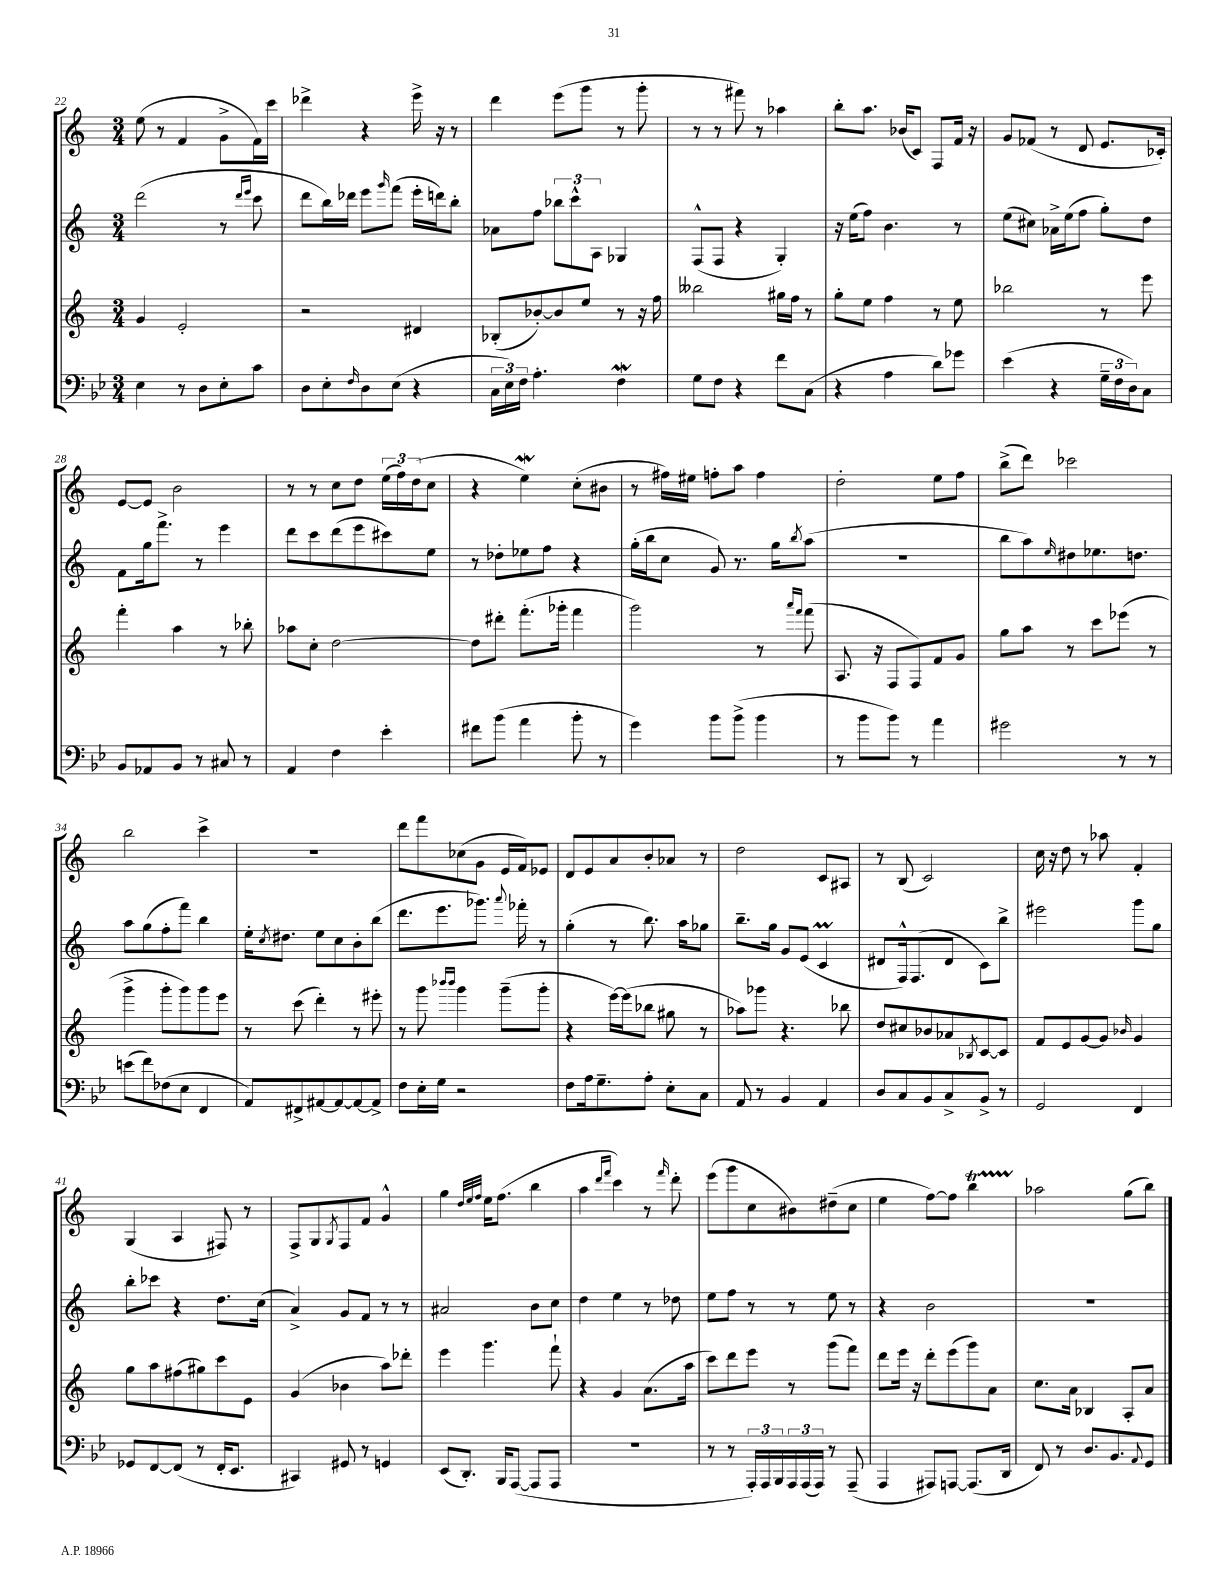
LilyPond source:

<<
\new StaffGroup <<
\new Staff = "s0" {
    \clef treble \key c \major \numericTimeSignature \time 3/4
    e''8( r8 f'4 g'8-> f'16) c'''16 |
    des'''4-> r4 e'''16-> r16 r8 |
    d'''4 e'''8( g'''8 r8 g'''8-. |
    r8 r8 fis'''8) r8 aes''4 |
    b''8-. a''8. bes'16( c'8) f8 f'16 r16 |
    g'8 fes'8( r8 d'8 e'8. ces'16-.) |
    e'8~ e'8 b'2 |
    r8 r8 c''8 d''8 \tuplet 3/2 { e''16( f''16) d''16( } c''8 |
    r4 e''4\mordent) c''8-.( bis'8 |
    r8 fis''16) eis''16 f''8-. a''8 f''4 |
    d''2-. e''8 f''8 |
    b''8->( d'''8) ces'''2 |
    b''2 c'''4-> |
    R2. |
    d'''8 f'''8 ces''8( g'8 e'16 f'16) ees'8 |
    d'8 e'8 a'8 b'8-. aes'8 r8 |
    d''2 c'8 ais8 |
    r8 b8( c'2) |
    c''16 r16 d''8 r8 aes''8 f'4-. |
    g4( a4 fis8) r8 |
    f8-> g8 \acciaccatura { g8 } f8 f'8 g'4-^ |
    g''4 \grace { d''32 e''32 f''32 } e''16 f''8.( b''4 |
    a''4 \grace { d'''16 f'''16 } c'''4) r8 \grace { f'''16 } d'''8-. |
    e'''8( g'''8 c''8 bis'8) dis''8--( c''8 |
    e''4 f''8~) f''8 b''4\startTrillSpan |
    aes''2\stopTrillSpan g''8( b''8) \bar "|." |
}
\new Staff = "s1" {
    \clef treble \key c \major \numericTimeSignature \time 3/4
    d'''2( r8 \grace { d'''16 e'''16 } c'''8 |
    d'''8 b''16) des'''16 e'''8 \grace { g'''16 } f'''8( e'''16-. d'''16) b''8-. |
    aes'8 f''8 \tuplet 3/2 { bes''8 c'''8-^ a8 } ges4 |
    f8-^( f8 r4 g4-.) |
    r16 e''16( f''8) b'4. r8 |
    e''8( cis''8) aes'16-> e''16( f''8 g''8-.) d''8 |
    f'8 g''16 f'''8.-> r8 e'''4 |
    d'''8 c'''8 d'''8( e'''8 cis'''8) e''8 |
    r8 des''8-. ees''8 f''8 r4 |
    g''16-.( b''16 c''8 g'8) r8. g''16 \acciaccatura { b''8 } a''8( |
    R2. |
    b''8 a''8) \grace { e''16 } dis''8 ees''8. d''8. |
    a''8 g''8( f''8-. f'''8) b''4 |
    e''16-. \acciaccatura { c''8 } dis''8. e''8 c''8 b'8-. b''8( |
    d'''8. e'''8. ges'''8.) \appoggiatura { a'''8 } fes'''16-. r8 |
    g''4-.( r8 b''8.) a''16 ges''8 |
    b''8.-- g''16 g'8 e'8( c'4\prall |
    dis'8 f16-^) f8.( dis'8 c'8) b''8-> |
    eis'''2 g'''8 g''8 |
    b''8-. ces'''8 r4 d''8. c''16( |
    a'4->) g'8 f'8 r8 r8 |
    ais'2 b'8 c''8 |
    d''4 e''4 r8 des''8 |
    e''8 f''8 r8 r8 e''8 r8 |
    r4 b'2 |
    R2. \bar "|." |
}
\new Staff = "s2" {
    \clef treble \key c \major \numericTimeSignature \time 3/4
    g'4 e'2-. |
    r2 dis'4 |
    bes8-.( bes'8~-.) bes'8 e''8 r8 r16 f''16 |
    beses''2 gis''16 f''16 r8 |
    g''8-. e''8 f''4 r8 e''8 |
    bes''2 r8 e'''8 |
    f'''4-. a''4 r8 bes''8-. |
    aes''8 c''8-. d''2~ |
    d''8 dis'''8-. f'''8.-.( ges'''16-. f'''4 |
    g'''2) r8 \grace { a'''16 f'''16 } f'''8( |
    a8. r16 f8 f8) f'8 g'8 |
    g''8 a''8 r8 c'''8 ees'''8( r8 |
    g'''4-> g'''8-. g'''8) g'''8 e'''8 |
    r8 c'''8( d'''4-.) r8 eis'''8-. |
    r8 g'''8 \grace { bes'''16 bes'''16 } g'''4 g'''8--( g'''8-. |
    r4 e'''16~) e'''16( bes''8 gis''8 r8 |
    aes''8) ges'''8 r4. bes''8 |
    d''8 cis''8 bes'8 aes'8 \acciaccatura { bes8 } c'8~ c'8 |
    f'8 e'8 g'8~ g'8 \grace { bes'16 } g'4 |
    g''8 a''8 fis''8( gis''8) c'''8 e'8 |
    g'4( bes'4 a''8) des'''8-. |
    e'''4 g'''4. f'''8-! |
    r4 g'4 a'8.( a''16 |
    c'''8) d'''8 e'''8 r8 g'''8( f'''8) |
    d'''8 e'''16 r16 d'''8-. e'''8( g'''8) a'8 |
    c''8. a'16 bes4 a8-. a'8 \bar "|." |
}
\new Staff = "s3" {
    \clef bass \key bes \major \numericTimeSignature \time 3/4
    ees4 r8 d8 ees8-. c'8 |
    d8 ees8-. \grace { f16 } d8 ees8( r4 |
    \tuplet 3/2 { c16 ees16) f16 } a4.-. f4\mordent |
    g8 f8 r4 f'8 c8( |
    r4 a4 d'8) ges'8 |
    ees'4( r4 \tuplet 3/2 { g16-- f16 d16) } c8 |
    bes,8 aes,8 bes,8 r8 cis8 r8 |
    a,4 f4 ees'4-. |
    fis'8 bes'8( a'4 bes'8-. r8 |
    g'4) bes'8 bes'8->( bes'4 |
    r8 bes'8 bes'8) r8 a'4 |
    gis'2 r8 r8 |
    e'8( f'8) fes8( ees8 f,4 |
    a,8) fis,8-> ais,8~ ais,8~ ais,8~ ais,8-> |
    f8 ees16-. g16 r2 |
    f8 a16 g8.-- a8-. ees8-. c8 |
    a,8 r8 bes,4 a,4 |
    d8 c8 bes,8 c8-> bes,8-> r8 |
    g,2 f,4 |
    ges,8 f,8~ f,8( r8 f,16-. ees,8. |
    cis,4) gis,8 r8 g,4 |
    ees,8( d,8.-.) bes,,16 a,,8~( a,,8 a,,8 |
    R2. |
    r8 r8 \tuplet 3/2 { a,,16-.) a,,16 bes,,16 } \tuplet 3/2 { a,,16 a,,16( a,,16) } r8 a,,8--( |
    a,,4 ais,,8) a,,8~ a,,8.( d,16 |
    f,8) r8 d8. bes,8. \appoggiatura { a,8 } g,8 \bar "|." |
}
>>
>>
\layout { \context { \Score currentBarNumber = #22 } }
